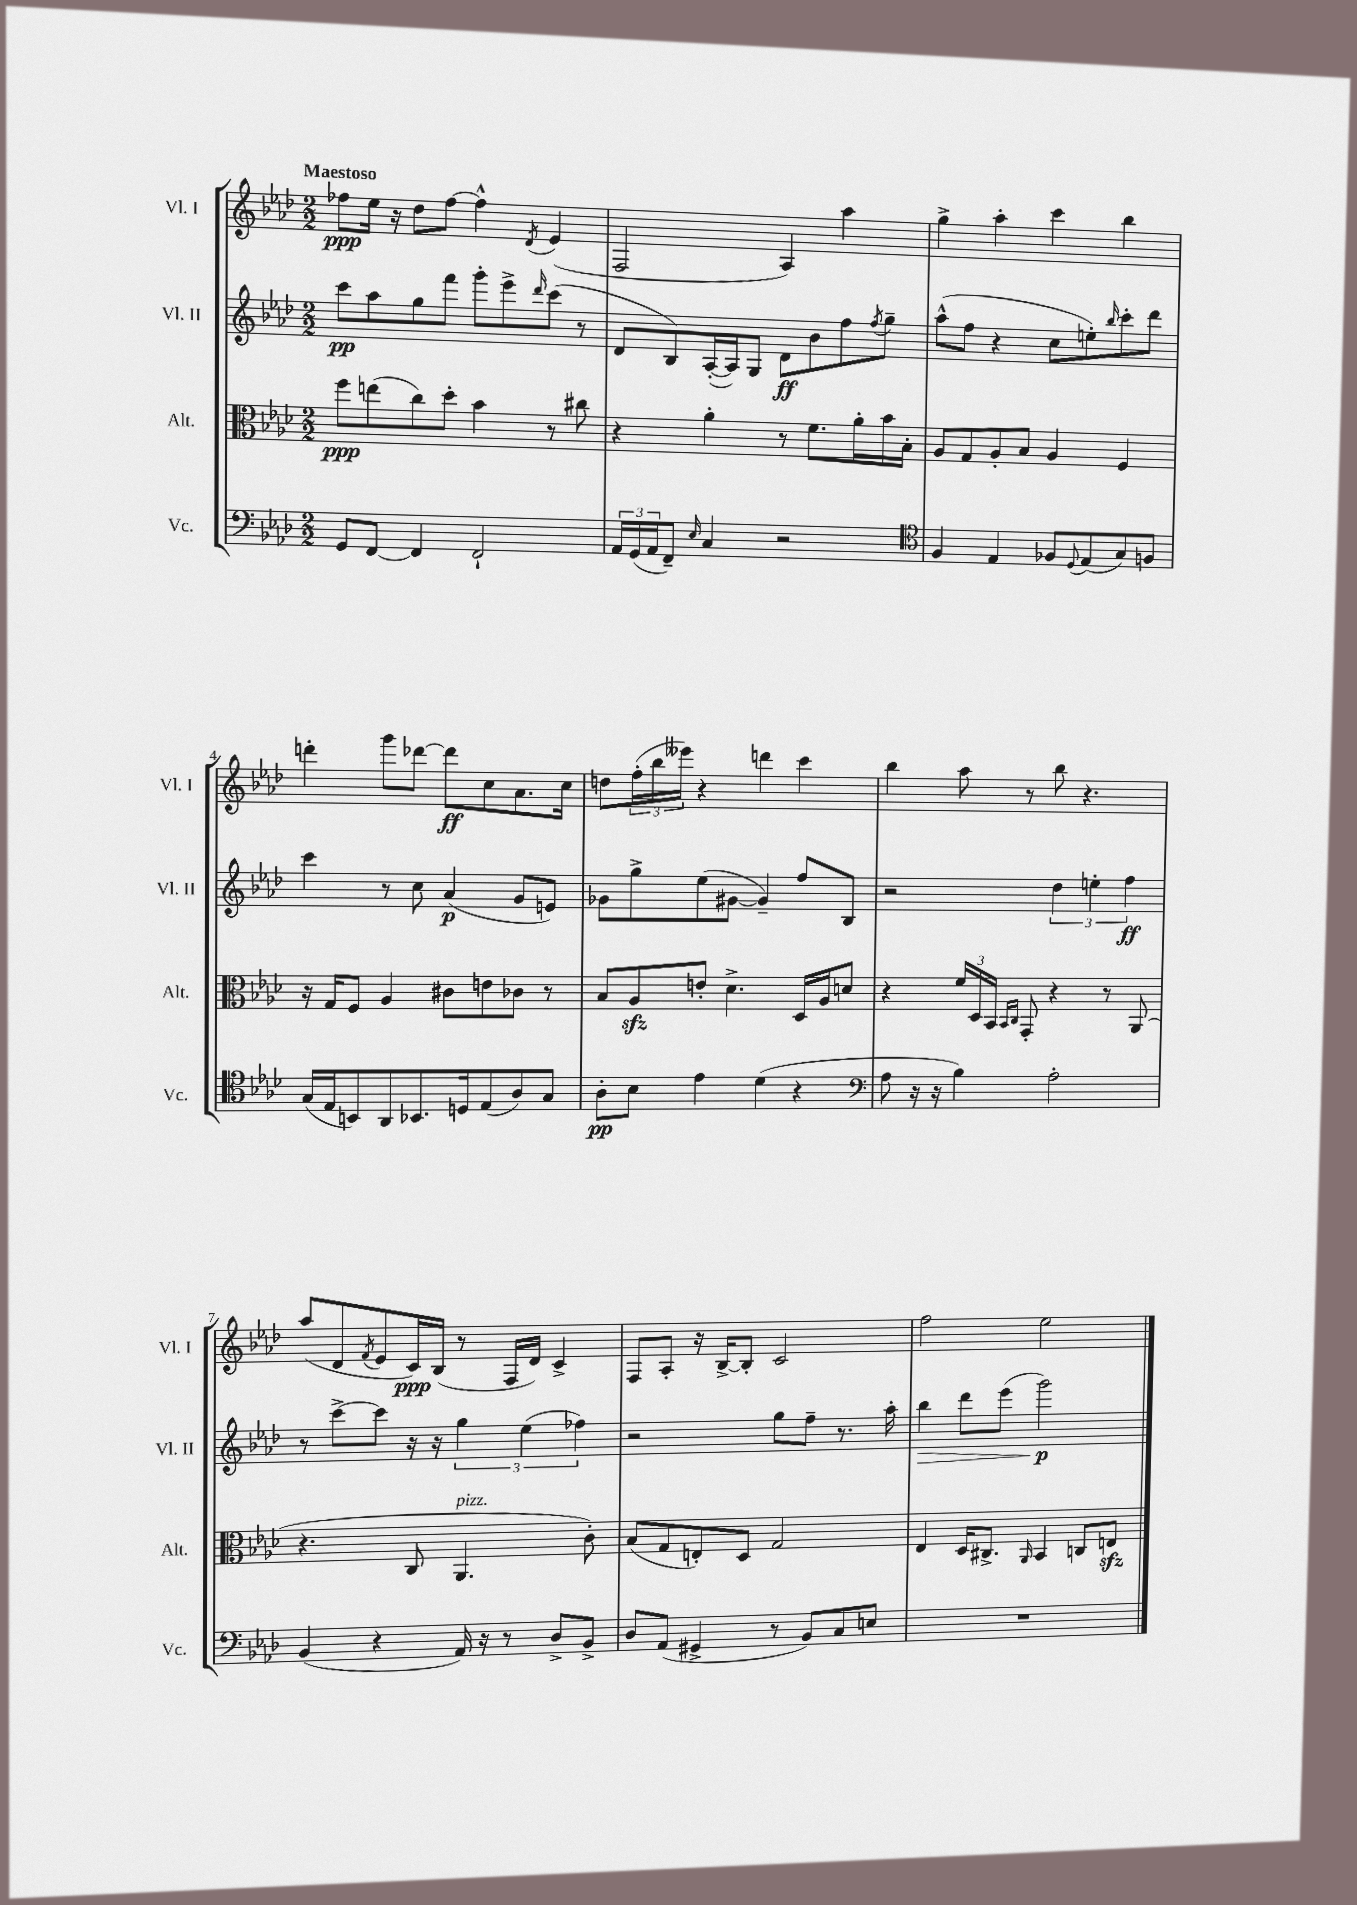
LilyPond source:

<<
\new StaffGroup <<
\new Staff = "s0" \with { instrumentName = "Vl. I" shortInstrumentName = "Vl. I" } {
    \clef treble \key aes \major \numericTimeSignature \time 2/2 \tempo "Maestoso"
    fes''8\ppp ees''16 r16 des''8 fes''8~ fes''4-^ \acciaccatura { des'8 } ees'4( |
    f2 aes4) aes''4 |
    g''4-> aes''4-. c'''4 bes''4 |
    d'''4-. g'''8 des'''8~ des'''8\ff c''8 aes'8. c''16 |
    d''8 \tuplet 3/2 { f''16-.( bes''16 eeses'''16) } r4 d'''4 c'''4 |
    bes''4 aes''8 r8 bes''8 r4. |
    aes''8( des'8 \acciaccatura { f'8 } ees'8 c'16\ppp) bes16( r8 f16 des'16) c'4-> |
    f8 aes8-. r16 bes16~-> bes8-. c'2 |
    f''2 ees''2 \bar "|." |
}
\new Staff = "s1" \with { instrumentName = "Vl. II" shortInstrumentName = "Vl. II" } {
    \clef treble \key aes \major \numericTimeSignature \time 2/2
    c'''8\pp aes''8 g''8 f'''8 g'''8-. ees'''8-> \grace { des'''16 } c'''8( r8 |
    des'8 bes8) aes16~-.( aes16) g8 des'8\ff bes'8 f''8 \acciaccatura { f''8 } g''8-- |
    aes''8-^( f''8 r4 c''8 e''8-.) \grace { bes''16 } c'''8-. des'''8 |
    c'''4 r8 c''8 aes'4\p( g'8 e'8) |
    ges'8 g''8-> ees''8( gis'8~ gis'4--) f''8 bes8 |
    r2 \tuplet 3/2 { des''4 e''4-. f''4\ff } |
    r8 c'''8~-> c'''8 r16 r16 \tuplet 3/2 { g''4 ees''4( fes''4) } |
    r2 g''8 f''8-- r8. aes''16-. |
    bes''4\> des'''8 ees'''8( g'''2\p\!) \bar "|." |
}
\new Staff = "s2" \with { instrumentName = "Alt." shortInstrumentName = "Alt." } {
    \clef alto \key aes \major \numericTimeSignature \time 2/2
    f''8\ppp e''8( c''8) des''8-. bes'4 r8 cis''8 |
    r4 aes'4-. r8 f'8. aes'16-. bes'16 bes16-. |
    aes8 g8 aes8-. bes8 aes4 f4 |
    r16 g16 f8 aes4 cis'8 e'8 ces'8 r8 |
    bes8 aes8\sfz e'8-. des'4.-> des16 aes16 d'8 |
    r4 \tuplet 3/2 { f'16 des16 bes,16 } \grace { bes,16 c16 } g,8-. r4 r8 aes,8( |
    r4. c8 aes,4.^\markup { \italic "pizz." } c'8-.) |
    bes8( g8 e8-.) des8 g2 |
    ees4 des16 cis8.-> \grace { aes,16 } bes,4 c8 e8\sfz \bar "|." |
}
\new Staff = "s3" \with { instrumentName = "Vc." shortInstrumentName = "Vc." } {
    \clef bass \key aes \major \numericTimeSignature \time 2/2
    g,8 f,8~ f,4 f,2-! |
    \tuplet 3/2 { aes,16 g,16( aes,16 } f,8--) \grace { ees16 } c4 r2 |
    \clef tenor f4 ees4 fes8 \appoggiatura { des8 } ees8( g8) f8 |
    g16( ees16 b,8) aes,8 bes,8. d16 ees8( aes8) g8 |
    aes8-.\pp bes8 ees'4 des'4( r4 |
    \clef bass aes8 r16 r16 bes4) aes2-. |
    bes,4( r4 aes,16) r16 r8 des8-> bes,8-> |
    des8 aes,8( gis,4-> r8 bes,8) c8 e8 |
    R1 \bar "|." |
}
>>
>>
